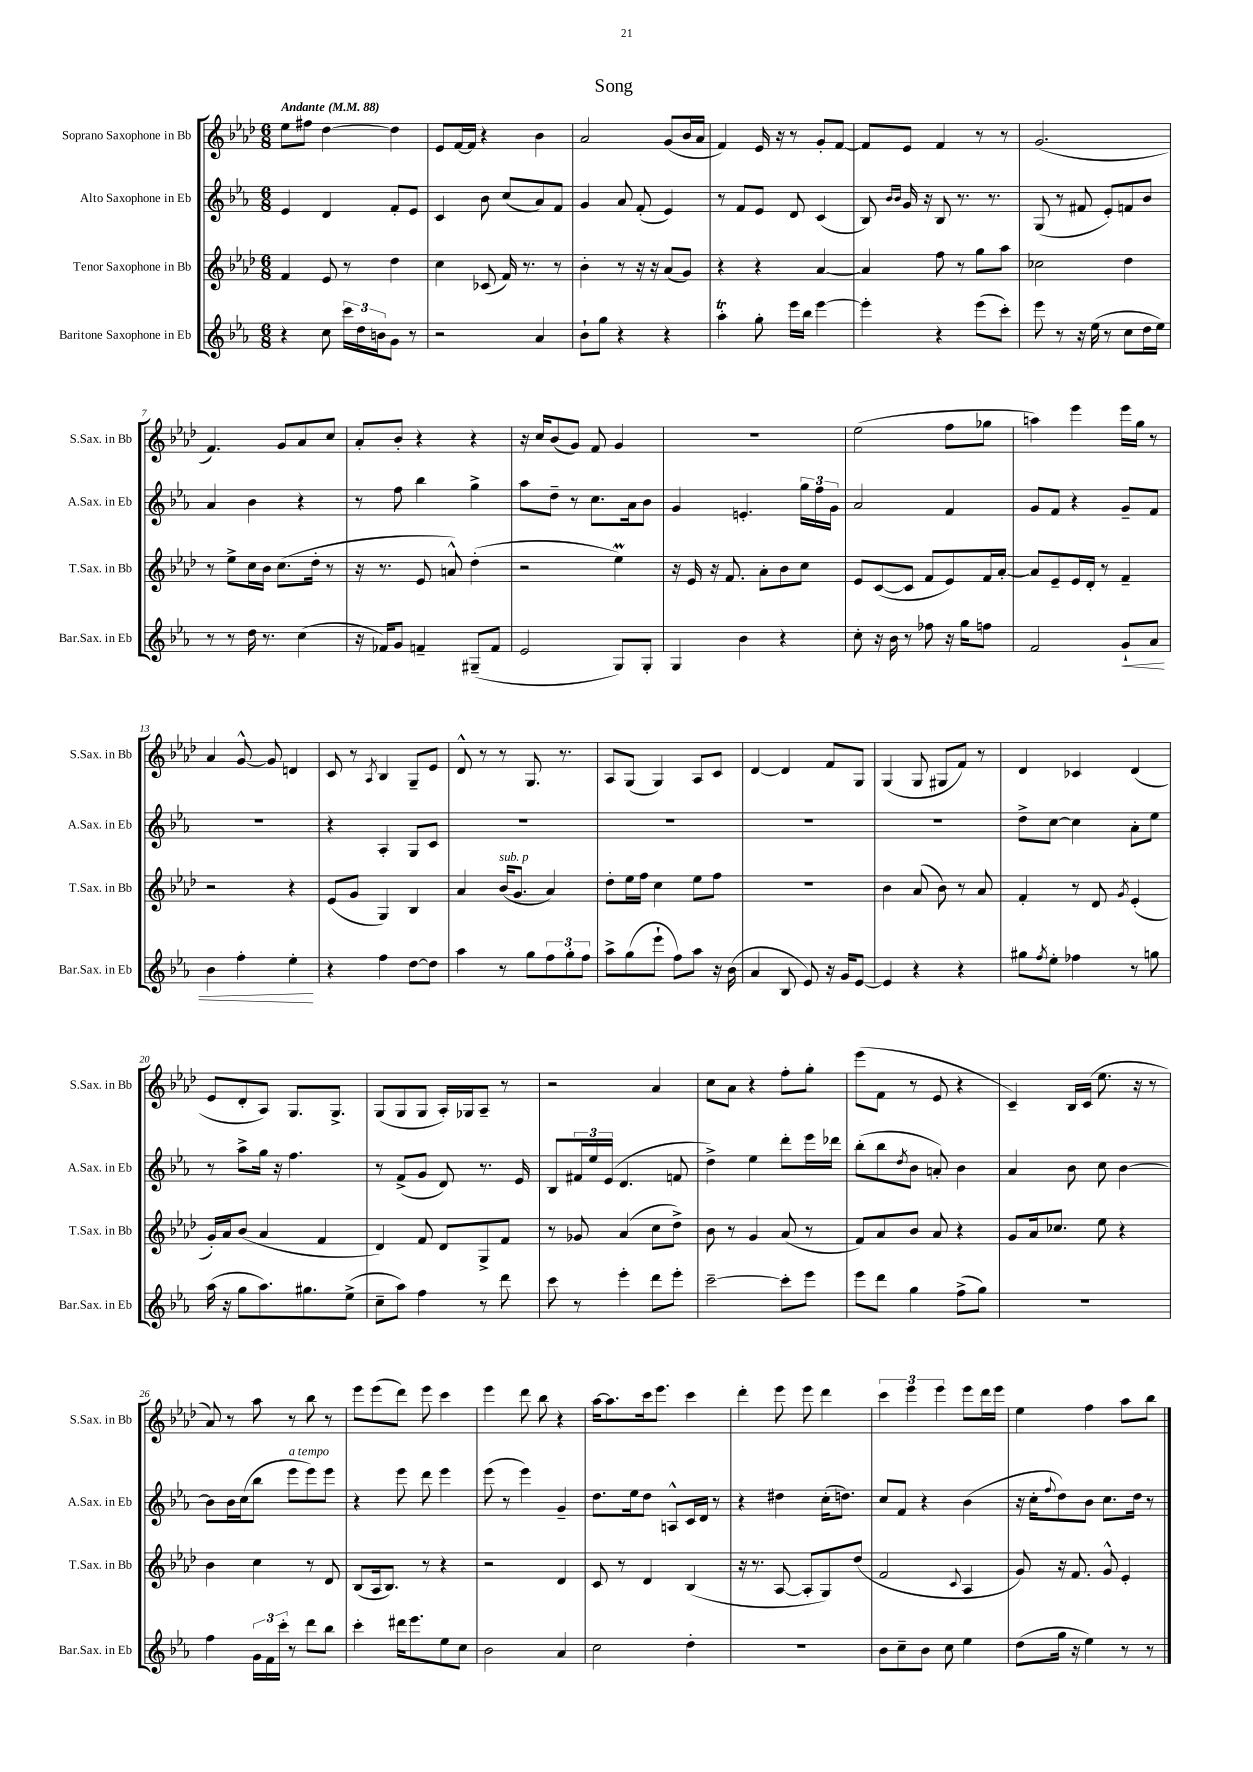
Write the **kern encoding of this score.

**kern	**kern	**kern	**kern
*staff4	*staff3	*staff2	*staff1
*clefG2	*clefG2	*clefG2	*clefG2
*k[b-e-a-]	*k[b-e-a-d-]	*k[b-e-a-]	*k[b-e-a-d-]
*M6/8	*M6/8	*M6/8	*M6/8
*MM88	*MM88	*MM88	*MM88
4r	4f	4e-	8ee-
.	.	.	8ff#
8cc	8e-	4d	[4dd-
24ccc	8r	.	.
24dd	.	.	.
24b	.	.	.
8g	4dd-	8f'	4dd-]
8r	.	8e-	.
=	=	=	=
2r	4cc	4c	8e-
.	.	.	[16f
.	.	.	16f]
.	(8c-	8b-	4r
.	16f)	(8cc	.
.	8.r	.	.
4a-	.	8a-)	4b-
.	8r	8f	.
=	=	=	=
8b-`	4b-'	4g	2a-
8gg	.	.	.
4r	8r	8a-	.
.	16r	(8f'	.
.	16r	.	.
4r	(8a-	4e-)	(8g
.	8g)	.	16b-
.	.	.	16a-
=	=	=	=
4aa-'	4r	8r	4f)
.	.	8f	.
8gg'	4r	8e-	16e-
.	.	.	16r
16eee-	.	8d	8r
16bb-	.	.	.
[4eee-	[4a-	(4c	8g'
.	.	.	[8f
=	=	=	=
4eee-']	4a-]	8B-)	8f]
.	.	16qqb-	.
.	.	16qqb-	.
.	.	16g	8e-
.	.	16r	.
4r	8ff	8B-	4f
.	8r	8.r	.
(8eee-	8gg	.	8r
.	.	8.r	.
8ccc')	8aa-	.	8r
=	=	=	=
8eee-	2cc-	(8G	(2.g
8r	.	8r	.
16r	.	8f#	.
(16ee-	.	.	.
8r	.	8e-')	.
8cc	4dd-	8f	.
16dd	.	8b-	.
16ee-)	.	.	.
=	=	=	=
8r	8r	4a-	4.f)
8r	8ee-^	.	.
16dd	16cc	4b-	.
8.r	16b-	.	.
.	(8.cc	.	8g
(4cc	.	4r	8a-
.	16dd-'	.	.
.	8r	.	8cc
=	=	=	=
16r	16r	8r	8a-'
16f-)	8.r	.	.
8g	.	8ff	8b-'
4f~	8e-	4bb-	4r
.	8a^^)	.	.
(8G#~	(4dd-'	4gg^	4r
8f	.	.	.
=	=	=	=
2e-	2r	8aa-	16r
.	.	.	16cc
.	.	8dd~	(8b-
.	.	8r	8g)
.	.	8.cc	8f
8G)	4ee-)	.	4g
.	.	16a-	.
8G'	.	8b-	.
=	=	=	=
4G	16r	4g	2.r
.	16e-	.	.
.	16r	.	.
.	8.f	.	.
4b-	.	4.e'	.
.	8a-'	.	.
4r	8b-	.	.
.	8cc	24gg	.
.	.	24ff	.
.	.	24g	.
=	=	=	=
8cc'	8e-	2a-	(2ee-
16r	([8c	.	.
16b-	.	.	.
8r	8c]	.	.
8ff-	8f	.	.
16r	8e-)	4f	8ff
16gg	.	.	.
8ff	16f	.	8gg-
.	[16a-'	.	.
=	=	=	=
2f	8a-]	8g	4aa)
.	8e-~	8f	.
.	16e-	4r	4eee-
.	16d-'	.	.
.	8r	.	.
8g`	4f~	8g~	16eee-
.	.	.	16gg
8a-	.	8f	8r
=	=	=	=
4b-	2r	2.r	4a-
4ff'	.	.	[8g^^
.	.	.	8g]
4ee-'	4r	.	4d
=	=	=	=
4r	(8e-	4r	8c
.	8g	.	8r
.	.	.	8qA-
4ff	4G)	4A-'	4B-
[8dd	4B-	8G	8G~
8dd]	.	8c	8e-
=	=	=	=
4aa-	4a-	2.r	8d-^^
.	.	.	8r
8r	(16b-	.	8r
.	8.g	.	.
8gg	.	.	8.G
12ff	4a-)	.	.
.	.	.	8.r
12gg'	.	.	.
12ff	.	.	.
=	=	=	=
8aa-^	8dd-'	2.r	8A-
(8gg	16ee-	.	(8G
.	16ff	.	.
8eee-`	4cc	.	4G)
8ff)	.	.	.
8aa-	8ee-	.	8A-
16r	8ff	.	8c
(16b-	.	.	.
=	=	=	=
4a-	2.r	2.r	[4d-
8B-	.	.	4d-]
8e-)	.	.	.
16r	.	.	8f
16g	.	.	.
[8e-	.	.	8G
=	=	=	=
4e-]	4b-	2.r	(4G
4r	(8a-	.	8G
.	8b-)	.	8G#
4r	8r	.	8f)
.	8a-	.	8r
=	=	=	=
8gg#	4f'	8dd^	4d-
8qff	.	.	.
8ee-'	.	[8cc	.
4ff-	8r	4cc]	4c-
.	8d-	.	.
.	8qg	.	.
8r	(4e-'	8a-'	(4d-
8gg	.	8ee-	.
=	=	=	=
(16aa-	16g')	8r	8e-
16r	16a-	.	.
8gg	(8b-	8aa-^	8d-'
8.aa-)	4a-	16gg	8A-)
.	.	16r	.
.	.	4.ff	8.G
8.gg#	.	.	.
.	4f	.	.
.	.	.	8.G^
(8ee-^	.	.	.
=	=	=	=
8cc~	4d-)	8r	(8G
8aa-)	.	(8f^	8G
4ff	8f	8g	8G
.	8d-	8d)	16A-')
.	.	.	16G-
8r	8G^	8.r	8A-~
8ddd	8f	.	8r
.	.	16e-	.
=	=	=	=
8ccc	8r	8B-	2r
8r	8g-	24f#	.
.	.	24ee-	.
.	.	(24e-	.
4eee-'	(4a-	4.d	.
8ddd	8cc	.	4a-
8eee-'	8dd-^)	8f	.
=	=	=	=
[2ccc~	8b-	4dd^)	8cc
.	8r	.	8a-
.	4g	4ee-	4r
8ccc']	(8a-	8ddd'	8ff'
8eee-	8r	16eee-	8gg'
.	.	16ddd-	.
=	=	=	=
8eee-	8f)	(8bb-'	(8eee-
8ddd	8a-	8bb-	8f
.	.	8qdd	.
4gg	8b-	8b-	8r
.	8a-	8a')	8e-
(8ff^	4r	4b-	4r
8gg)	.	.	.
=	=	=	=
2.r	8g	4a-	4c~)
.	16a-	.	.
.	8.cc-	.	.
.	.	8b-	16B-
.	.	.	(16c
.	8ee-	8cc	8.ee-
.	4r	[4b-	.
.	.	.	16r
.	.	.	8r
=	=	=	=
4ff	4b-	8b-]	8a-)
.	.	16b-	8r
.	.	(16cc	.
24g	4cc	8bb-	8aa-
24f	.	.	.
24ccc'	.	.	.
8r	.	8eee-	8r
8ddd	8r	8eee-)	8bb-
8bb-	8d-	8eee-	8r
=	=	=	=
4ccc'	(8B-	4r	8eee-
.	16A-	.	(8eee-
.	8.B-)	.	.
16ddd#	.	8eee-	8ddd-)
8.eee-	.	.	.
.	8r	8ddd	8eee-
8ee-	4r	4eee-	4ccc
8cc	.	.	.
=	=	=	=
2b-	2r	(8eee-	4eee-
.	.	8r	.
.	.	4eee-)	8ddd-
.	.	.	8bb-
4a-	4d-	4g~	4r
=	=	=	=
2cc	8c	8.dd	[16aa-
.	.	.	8.aa-]
.	8r	.	.
.	.	16ee-	.
.	4d-	8dd	16ccc
.	.	.	8.eee-
.	.	8A^^	.
4dd'	(4B-	16c	4ccc
.	.	16d	.
.	.	8r	.
=	=	=	=
2.r	16r	4r	4ddd-'
.	8.r	.	.
.	[8A-	4dd#	8eee-
.	8A-']	.	8eee-
.	8G)	(16cc'	4ddd-
.	.	8.dd)	.
.	(8dd-	.	.
=	=	=	=
8b-	2f	8cc	6ccc
8cc~	.	8f	.
.	.	.	6eee-
8b-	.	4r	.
.	.	.	6eee-
8cc	.	.	.
.	8qqc	.	.
4ee-	4A-	(4b-	8eee-
.	.	.	16ddd-
.	.	.	16eee-
=	=	=	=
(8dd	8g)	16r	4ee-
.	.	16cc'	.
.	.	8qqff	.
16gg	16r	8dd)	.
16r	8.f	.	.
4ee-)	.	8b-	4ff
.	8g^^	8.cc	.
8r	4e-'	.	8aa-
.	.	16dd	.
8r	.	8r	8bb-
==	==	==	==
*-	*-	*-	*-
